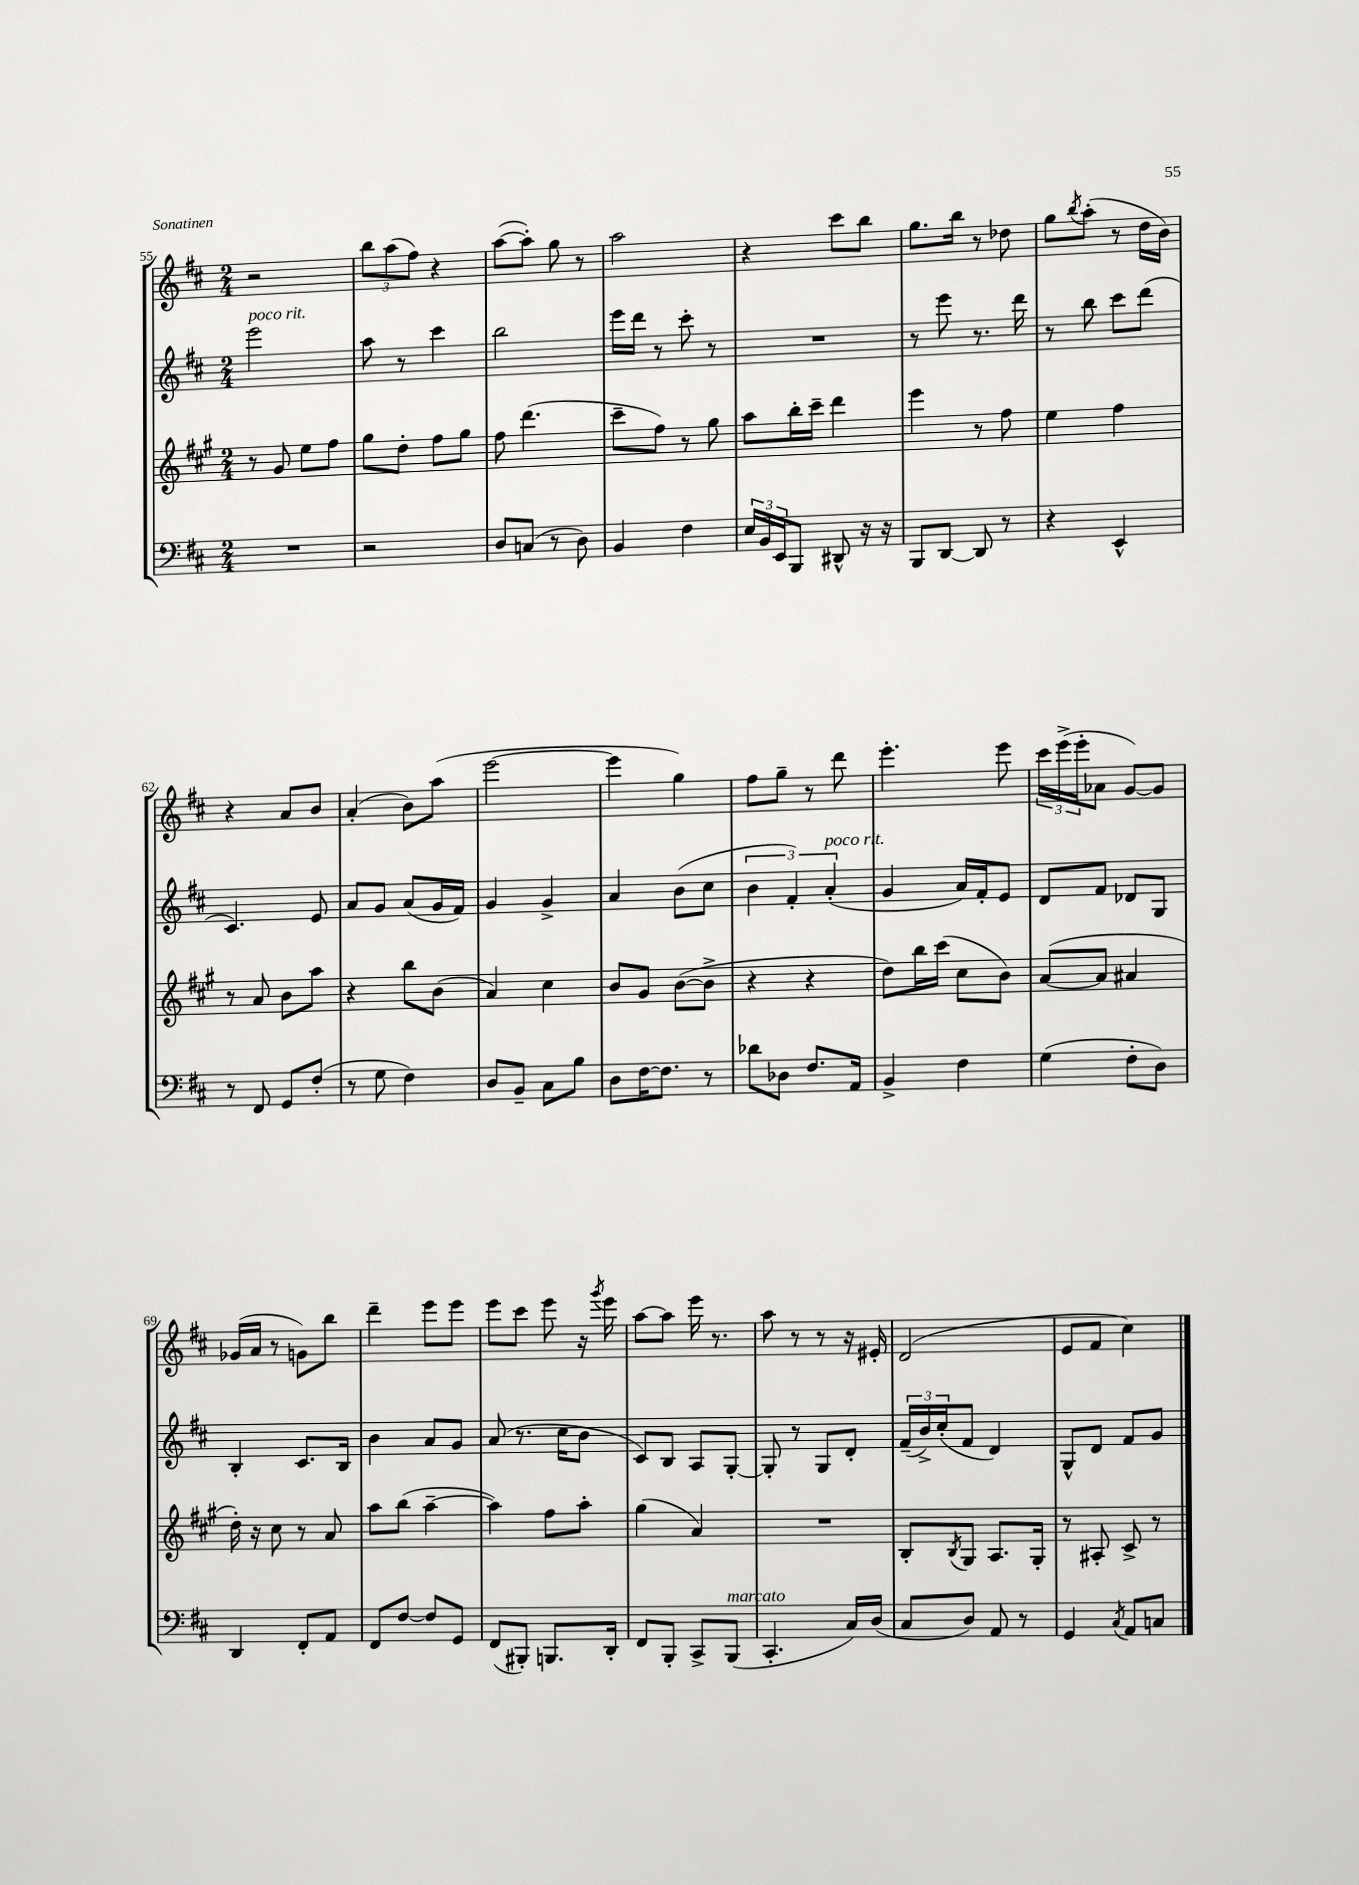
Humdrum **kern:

**kern	**kern	**kern	**kern
*part4	*part3	*part2	*part1
*staff4	*staff3	*staff2	*staff1
*clefF4	*clefG2	*clefG2	*clefG2
*k[f#c#]	*k[f#c#g#]	*k[f#c#]	*k[f#c#]
*M2/4	*M2/4	*M2/4	*M2/4
=55	=55	=55	=55
!	!	!LO:TX:a:i:t=poco rit.	!
2r	8r	2eee\	2r
.	8g#/	.	.
.	8ee\L	.	.
.	8ff#\J	.	.
=56	=56	=56	=56
2r	8gg#\L	8aa\	12bb\L
.	.	.	(12aa\
.	8dd'\J	8r	.
.	.	.	12ff#\J)
.	8ff#\L	4ccc#\	4r
.	8gg#\J	.	.
=57	=57	=57	=57
8D/L	8ff#\	2bb\	([8aa\L
(8Cn/J	(4.ddd\	.	8aa'\J])
8r	.	.	8gg\
8D\)	.	.	8r
=58	=58	=58	=58
4BB/	8ccc#~\L	16eee\LL	2aa\
.	.	16ddd\JJ	.
.	8ff#\J)	8r	.
4F#\	8r	8ccc#'\	.
.	8gg#\	8r	.
=59	=59	=59	=59
24E/LL	8aa\L	2r	4r
24BB/	.	.	.
24EE/J	.	.	.
8BBB/J	16bb'\L	.	.
.	16ccc#~\JJ	.	.
8DD#X^^/	4ddd\	.	8ccc#\L
16r	.	.	8bb\J
16r	.	.	.
=60	=60	=60	=60
8BBB/L	4eee\	8r	8.gg\L
[8DD/J	.	8eee\	.
.	.	.	16bb\Jk
8DD/]	8r	8.r	8r
8r	8ff#\	.	8dd-X\
.	.	16ddd\	.
=61	=61	=61	=61
4r	4ee\	8r	8gg\L
.	.	.	8qbb/
.	.	8bb\	(8aa'\J
4EE^^/	4ff#\	8ccc#\L	8r
.	.	(8ddd\J	16dd\LL
.	.	.	16b\JJ)
!!LO:LB:g=z
=62	=62	=62	=62
8r	8r	4.c#/)	4r
8FF#/	8a/	.	.
8GG/L	8b\L	.	8a/L
(8F#'/J	8aa\J	8e/	8b/J
=63	=63	=63	=63
8r	4r	8a/L	(4a'/
8G\	.	8g/J	.
4F#\)	8bb\L	(8a/L	8b\L)
.	(8b\J	16g/L	(8aa\J
.	.	16f#/JJ)	.
=64	=64	=64	=64
8D/L	4a/)	4g/	[2eee\
8BB~/J	.	.	.
8C#\L	4cc#\	4g^/	.
8B\J	.	.	.
=65	=65	=65	=65
8D\L	8b/L	4a/	4eee\]
[16F#\K	8g#/J	.	.
8.F#\J]	.	.	.
.	([8b\L	(8b\L	4gg\)
8r	8b^\J]	8cc#\J	.
=66	=66	=66	=66
8d-X\L	4r	6b\	8ff#\L
8D-X\J	.	.	8gg~\J
.	.	6f#'/)	.
8.F#/L	4r	.	8r
!	!	!LO:TX:a:i:t=poco rit.	!
.	.	(6a'/	.
.	.	.	8ddd\
16AA/Jk	.	.	.
=67	=67	=67	=67
4BB^/	8dd\L)	4g/	4.eee'\
.	16bb\L	.	.
.	(16ccc#\JJ	.	.
4F#\	8cc#\L	16a/LL)	.
.	.	16f#'/J	.
.	8b\J)	8e/J	8eee\
=68	=68	=68	=68
(4G\	([8a/L	8d/L	24ccc#\LL
.	.	.	(24eee^\
.	.	.	24eee'\J
.	8a/J]	8f#/J	8a-X\J
8F#'\L	4a#X/	8d-X/L	[8g/L)
8D\J)	.	8G/J	8g/J]
!!LO:LB:g=z
=69	=69	=69	=69
4DD/	16dd'\)	4B'/	(16g-X/LL
.	16r	.	16a/JJ
.	8cc#\	.	8r
8FF#'/L	8r	8.c#/L	8gn\L)
8AA/J	8a/	.	8bb\J
.	.	16B/Jk	.
=70	=70	=70	=70
8FF#/L	8aa\L	4b\	4ddd~\
[8F#/J	(8bb\J	.	.
8F#/L]	[4aa~\	8a/L	8eee\L
8GG/J	.	8g/J	8eee\J
=71	=71	=71	=71
(8FF#/L	4aa\])	(8a/	8eee\L
8BBB#X'/J)	.	8.r	8ccc#\J
8.BBBn/L	8ff#\L	.	8eee\
.	.	16cc#\KL	.
.	8aa'\J	8b\J	16r
.	.	.	8qggg/
16DD'/Jk	.	.	16eee\
=72	=72	=72	=72
8FF#/L	(4gg#\	8c#/L)	[8aa\L
8BBB'/J	.	8B/J	8aa\J]
8CC#^/L	4a/)	8A/L	16eee\
.	.	.	8.r
!LO:TX:a:i:t=marcato	!	!	!
(8BBB/J	.	[8G'/J	.
=73	=73	=73	=73
4.CC#'/	2r	8G'/]	8aa\
.	.	8r	8r
.	.	8G/L	8r
16C#/LL)	.	8d'/J	16r
(16D/JJ	.	.	16e#X'/
=74	=74	=74	=74
8C#/L	8B'/L	(24f#~/LL	(2d/
.	.	24b^/)	.
.	.	(24cc#'/J	.
.	8qB/	.	.
8D/J)	8G#/J	8f#/J	.
8AA/	8.A/L	4d/)	.
8r	.	.	.
.	16G#'/Jk	.	.
=75	=75	=75	=75
4GG/	8r	8G^^/L	8e/L
.	8A#X'/	8d/J	8f#/J
8qC#/	.	.	.
8AA/L	8c#^/	8f#/L	4cc#\)
8Cn/J	8r	8g/J	.
==	==	==	==
*-	*-	*-	*-
